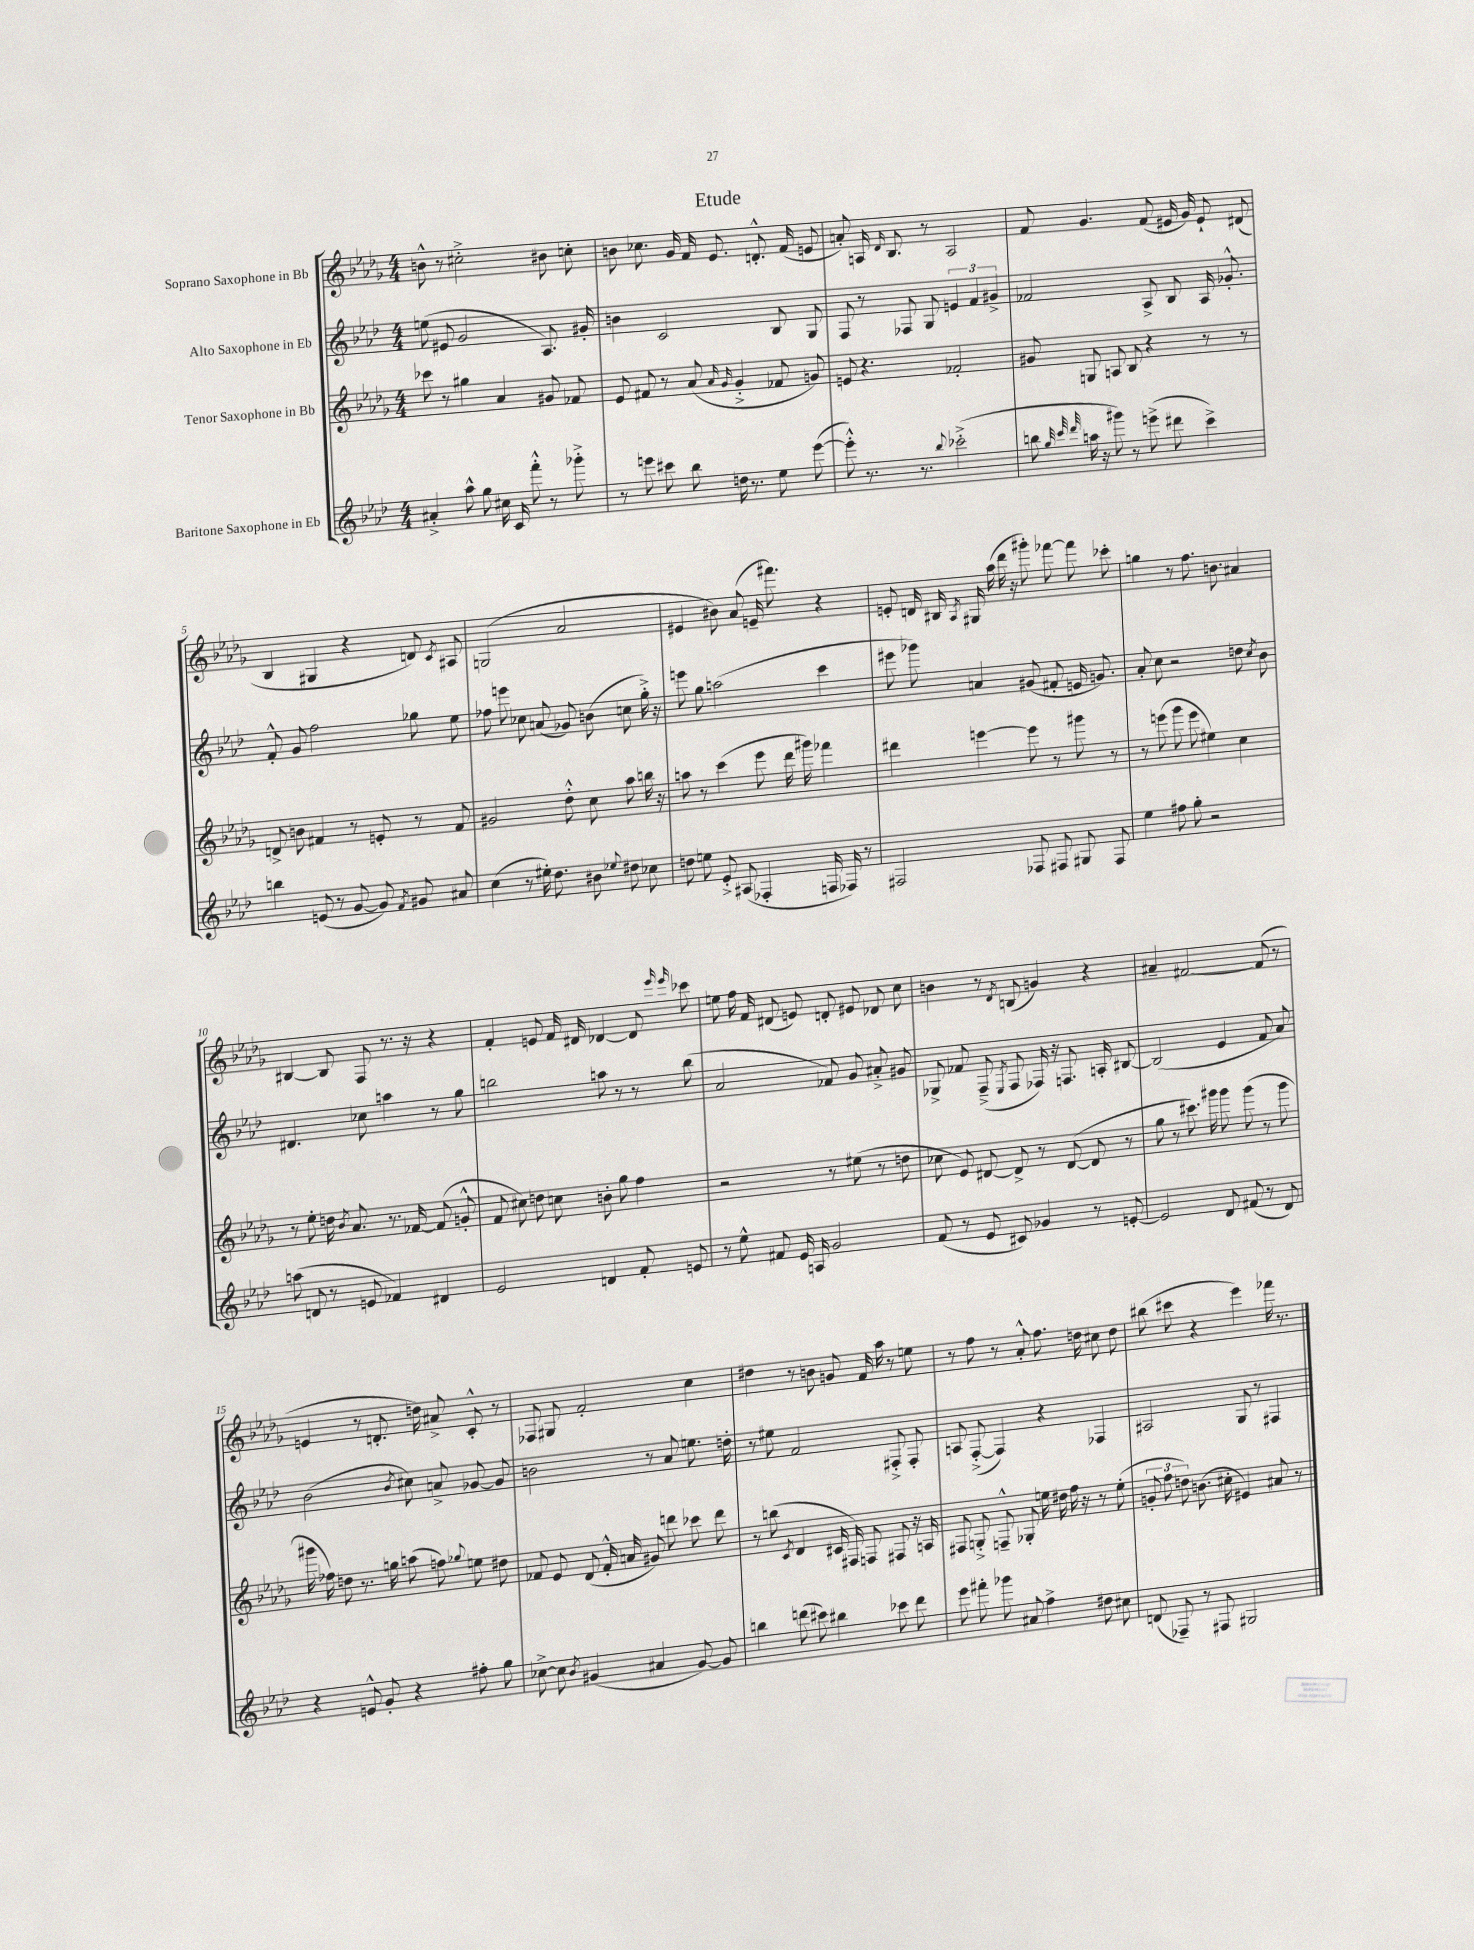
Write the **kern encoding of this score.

**kern	**kern	**kern	**kern
*staff4	*staff3	*staff2	*staff1
*clefG2	*clefG2	*clefG2	*clefG2
*k[b-e-a-d-]	*k[b-e-a-d-g-]	*k[b-e-a-d-]	*k[b-e-a-d-g-]
*M4/4	*M4/4	*M4/4	*M4/4
4a#'^	8ccc-	(8ee	8b^^
.	8r	8e#	8r
8aa-^^	4gg#	2g	2cc#'^
8gg	.	.	.
16cc#	4a-	.	.
16c	.	.	.
8fff'^^	.	.	.
8r	8g#	8.A-)	8b#
8ggg-'^	8f-	.	8cc'
.	.	16g#'	.
=	=	=	=
8r	8e-	4b	8b
8eee	8f#	.	8.cc-
8ccc#	8r	2c	.
.	.	.	16g-
8bb-	(8a-	.	16f
.	.	.	8.e-
.	16qqa-	.	.
.	16qqg-	.	.
16dd	4g-'^	.	.
8.r	.	.	.
.	.	.	8.d'^^
8ee-	8f-	8B-	.
.	.	.	(16f
([8eee	8g)	8G	8e
=	=	=	=
8eee'^^])	8e	8F	8a')
8.r	4.r	8r	16A
.	.	.	16qqd-
.	.	.	8.B-
.	.	8F-	.
8.r	.	.	.
.	.	8G	8r
8qqbb-	.	.	.
(2ccc-'^	2f-'	6e	2A
.	.	6f	.
.	.	6g#^	.
=	=	=	=
8bb	8g#	2f-	8f
32qqgg	.	.	.
32qqccc	.	.	.
32qqddd-	.	.	.
16aa	8G	.	4.g-
16r	.	.	.
8ggg#)	8A	.	.
8r	8B-	.	.
(8eee^	4r	8A-^	(8f
8ddd#	.	8B-	16e#
.	.	.	16g-)
4ccc^)	8r	16A-	8e#`
.	.	8.g-'^^	.
.	8r	.	(8d#
=	=	=	=
4bb	8d^	8f'^^	4B-
.	8b	8g	.
(8e	4f#	2ff	4G#
8r	.	.	.
[8g	8r	.	4r
8g])	8e'	.	.
8qf	.	.	.
8g#	8r	8gg-	8d)
.	.	.	8qc
8a#	8f#	8ee-	8A#
=	=	=	=
(4cc	2g#	8ff-	(2G
.	.	8eee	.
8r	.	8cc-	.
16ee#')	.	(8a	.
8.dd-	.	.	.
.	8dd-'^^	8g-)	2a-
8b#	8cc	(8b	.
8qqee-	.	.	.
8dd#	8aa-	8cc	.
8cc-	16bb	16gg'^)	.
.	16r	16r	.
=	=	=	=
8dd	8aa	8eee	4e#
8ee	8r	8gg	.
8e-'^	(4ccc	(2aa	8b#)
(8A#	.	.	(8a-
4F-'	8eee-	.	16e~
.	.	.	8.fff#)
.	16ddd-	.	.
.	16ggg#)	.	.
16F	4fff-	4ccc	4r
16F-)	.	.	.
8r	.	.	.
=	=	=	=
2F#	4ddd#	8eee#	8e'
.	.	8ggg-)	16d
.	.	.	16B#
.	.	.	8qA-
.	[4eee	4a	16G#
.	.	.	(16aa-
.	.	.	16ddd-
.	.	.	16r
8F-	8eee]	(8g#	8ggg#')
8F#	8r	8f#'	[8fff-
8G#	8ggg#	16e	8fff-]
.	.	8.g)	.
8F#	8r	.	8ccc-'
=	=	=	=
4ee-	8r	8a-'	4gg
.	(8eee	8cc	.
8ff#	8ggg-	2r	8r
8gg'	8eee	.	8.ff
2r	4ee#)	.	.
.	.	.	8.b
.	4cc	8dd	4a#
.	.	8qcc	.
.	.	8b-	.
=	=	=	=
(8aa	8r	4.d#	[4B#
8d	8ee-'	.	.
8r	16dd	.	8B#]
.	8qb-	.	.
.	8.a-	.	.
8e	.	8cc-	8F
4f-)	8.r	4aa	8.r
.	[16f-	.	16r
4d#	(8f-]	8r	4r
.	8g'^^	8gg	.
=	=	=	=
2e-	8f	2bb	4f'
.	8cc#)	.	.
.	8dd	.	8e
.	8cc	.	16f
.	.	.	16d#
4d	8b'	8aa	[4d-
.	8gg-	8r	.
8f'	4ff	8r	8d-]
.	.	.	16qqeee-
.	.	.	16qqeee-
8e	.	(8bb	8ccc-
=	=	=	=
8r	2r	2a-	8ee
8ee-^^	.	.	16ff
.	.	.	16f
8f#	.	.	(8d#
16e-	.	.	8e)
16A	.	.	.
2g	8r	8f-)	8d'
.	(8ee#	8g	8e#
.	8r	8a#'^	8d-
.	8dd	8g#	8cc
=	=	=	=
(8f	8cc-	8G-^	4b
8r	8e-)	8f-	.
8e-	[8d#	(8F~^	8r
.	.	8qE-	8qd-
8c#)	8d#^]	8F	(8B
4g-	8r	16F-)	4g)
.	.	16r	.
.	([8d#	8.F	.
8r	8d#]	.	4r
.	.	16A'	.
[8e'	8r	[8B#	.
=	=	=	=
2e]	8gg-	(2B#]	4a#~
.	8r	.	.
.	8.ccc#)	.	[2f#
.	16ggg#	.	.
8d-	8ggg#	4e-	.
(8f#	(8ggg#	.	.
8r	8r	8f	(8f#]
8d-)	8ggg#	8a-)	8r
=	=	=	=
4r	16ggg#	(2b-	4e
.	16ff-)	.	.
.	8dd	.	.
8e^^	8.r	.	8r
8g'	.	.	8.d'
.	16gg	.	.
.	.	8qb-	.
4r	(8aa	8cc#)	.
.	.	.	16dd)
.	8ff)	8a^	8a#^
.	8qqgg-	.	.
8ff#'	8ee	[8g-	8c'^^
8gg	8dd#	8g-]	8r
=	=	=	=
[8cc-^	8f-	2b	8F-
8cc-]	8e-	.	8G#
8qb-	.	.	.
(4g#	(8d-	.	2f'
.	16f-'^^	.	.
.	16a	.	.
4a#	8g#)	8r	.
.	8ddd	8a-	.
[8g#)	8ccc-	8.ee	4cc
8g#]	8ddd	.	.
.	.	16dd'	.
=	=	=	=
4bb	8r	8r	4dd#
.	(8bb	8ee#	.
.	8qc	.	.
(8ddd	4d-	2f	8r
8ccc#)	.	.	8b
4bb#	16c#	.	8g
.	16F#)	.	.
.	8F	.	16f
.	.	.	16aa-
8ccc-	8F#	8F#'^	8r
8ddd	16r	8F#'	8ee
.	16A	.	.
=	=	=	=
8eee-	8F#	8A	8r
8fff#'	8G'^	([8F'^	8ff
8ggg-	8F~^^	4F])	8r
8a#	8G-'	.	8a-'^^
4ff^	16ee	4r	8.ff
.	16dd#	.	.
.	16ff	.	.
.	16r	.	16dd
8dd#	8r	4F-	8cc#
8cc#	(8ee'	.	8dd
=	=	=	=
(8d	12g'	2A#	(8bb#
.	12ff	.	.
8F-~)	.	.	8ccc#
.	12dd)	.	.
8r	(8.b	.	4r
8F#	.	.	.
.	16cc#'	.	.
2G#	4e#)	8G	4eee-)
.	.	8r	.
.	8a#	4F#	16fff-
.	.	.	8.r
.	8r	.	.
==	==	==	==
*-	*-	*-	*-
